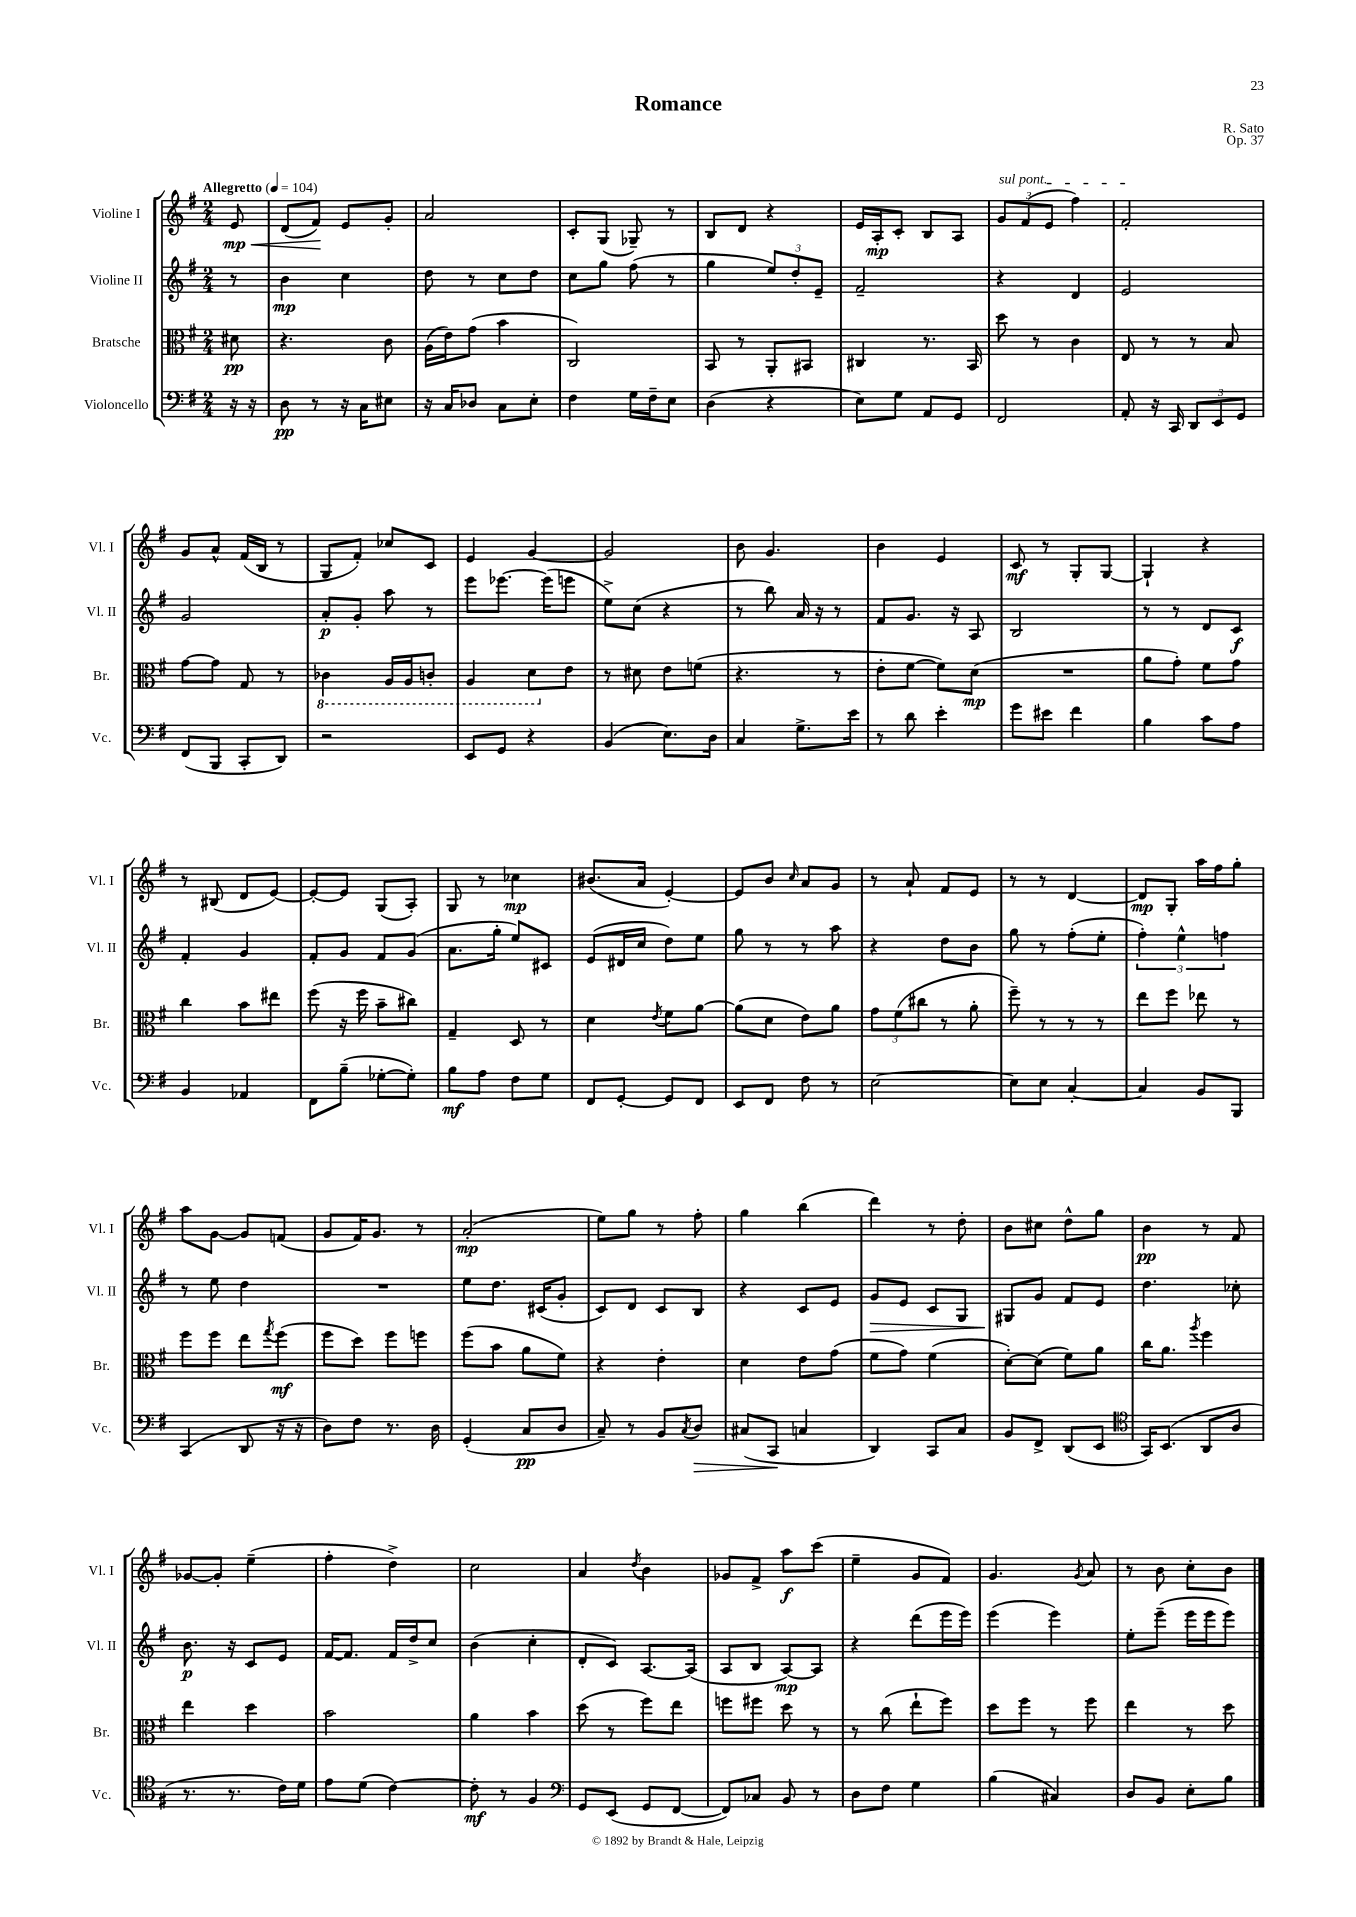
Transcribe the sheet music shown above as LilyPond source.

\header { title = "Romance" composer = "R. Sato" opus = "Op. 37" }
<<
\new StaffGroup <<
\new Staff = "s0" \with { instrumentName = "Violine I" shortInstrumentName = "Vl. I" } {
    \clef treble \key g \major \numericTimeSignature \time 2/4 \partial 8 \tempo "Allegretto" 4 = 104
    e'8\mp\< |
    d'8( fis'8\!) e'8 g'8-. |
    a'2 |
    c'8-. g8( ges8--) r8 |
    b8 d'8 r4 |
    e'16 a16-.\mp c'8-. b8 a8 |
    \tuplet 3/2 { \once \override TextSpanner.bound-details.left.text = \markup { \italic "sul pont." } g'8\startTextSpan fis'8( e'8 } fis''4) |
    fis'2-.\stopTextSpan |
    g'8 a'8-^ fis'16( b16 r8 |
    g8 fis'8-.) ces''8 c'8 |
    e'4 g'4~ |
    g'2 |
    b'8 g'4. |
    b'4 e'4 |
    c'8\mf r8 g8-. g8~ |
    g4-! r4 |
    r8 bis8( d'8 e'8~) |
    e'8~-. e'8 g8( a8-.) |
    g8 r8 ces''4\mp |
    bis'8.( a'16 e'4~-.) |
    e'8 b'8 \grace { c''16 } a'8 g'8 |
    r8 a'8-! fis'8 e'8 |
    r8 r8 d'4~ |
    d'8\mp g8-. a''16 fis''16 g''8-. |
    a''8 g'8~ g'8 f'8( |
    g'8 fis'16) g'8. r8 |
    a'2-.\mp( |
    e''8) g''8 r8 fis''8-. |
    g''4 b''4( |
    d'''4) r8 d''8-. |
    b'8 cis''8 d''8-^ g''8 |
    b'4\pp r8 fis'8 |
    ges'8~ ges'8-. e''4--( |
    fis''4-. d''4->) |
    c''2 |
    a'4 \acciaccatura { d''8 } b'4 |
    ges'8 fis'8-> a''8\f c'''8( |
    e''4-- g'8 fis'8) |
    g'4. \acciaccatura { g'8 } a'8 |
    r8 b'8 c''8-. b'8 \bar "|." |
}
\new Staff = "s1" \with { instrumentName = "Violine II" shortInstrumentName = "Vl. II" } {
    \clef treble \key g \major \numericTimeSignature \time 2/4 \partial 8
    r8 |
    b'4\mp c''4 |
    d''8 r8 c''8 d''8 |
    c''8 g''8 fis''8( r8 |
    g''4 \tuplet 3/2 { e''8) d''8-. e'8-- } |
    fis'2-- |
    r4 d'4 |
    e'2 |
    g'2 |
    a'8-.\p g'8-. a''8 r8 |
    e'''8 ees'''8.~ ees'''16( e'''8 |
    e''8->) c''8( r4 |
    r8 b''8) a'16 r16 r8 |
    fis'8 g'8. r16 a8 |
    b2 |
    r8 r8 d'8 c'8\f |
    fis'4-. g'4 |
    fis'8-. g'8 fis'8 g'8( |
    a'8. g''16-. e''8) cis'8 |
    e'8( dis'16 c''16 d''8) e''8 |
    g''8 r8 r8 a''8 |
    r4 d''8 b'8 |
    g''8 r8 fis''8-.( e''8-. |
    \tuplet 3/2 { fis''4-.) e''4-^ f''4 } |
    r8 e''8 d''4 |
    R2 |
    e''8 d''8. cis'16( g'8-. |
    c'8) d'8 c'8 b8 |
    r4 c'8 e'8 |
    g'8\> e'8 c'8 g8 |
    gis8\! g'8 fis'8 e'8 |
    d''4. ces''8-. |
    b'8.\p r16 c'8 e'8 |
    fis'16~ fis'8. fis'16 d''16-> c''8 |
    b'4( c''4-. |
    d'8-. c'8) a8.~ a16( |
    a8 b8 a8~\mp) a8 |
    r4 d'''8( e'''16 e'''16) |
    e'''4( e'''4) |
    e''8-. e'''8--( e'''16 e'''16 e'''8) \bar "|." |
}
\new Staff = "s2" \with { instrumentName = "Bratsche" shortInstrumentName = "Br." } {
    \clef alto \key g \major \numericTimeSignature \time 2/4 \partial 8
    dis'8\pp |
    r4. c'8 |
    a16( e'16) g'8( b'4 |
    c2) |
    b,8 r8 a,8-. bis,8 |
    cis4 r8. b,16 |
    d''8 r8 c'4 |
    e8 r8 r8 b8 |
    g'8~ g'8 g8 r8 |
    \ottava #-1 ces4 a,16 a,16 c8-. |
    a,4 d8 \ottava #0 e'8 |
    r8 dis'8 e'8 f'8( |
    r4. r8 |
    e'8-. fis'8~ fis'8) d'8\mp( |
    R2 |
    a'8 g'8-.) fis'8 g'8 |
    c''4 b'8 eis''8 |
    fis''8( r16 fis''16 b'8-- cis''8) |
    g4-- d8 r8 |
    d'4 \acciaccatura { e'8 } fis'8 a'8~ |
    a'8( d'8 e'8) a'8 |
    \tuplet 3/2 { g'8 fis'8( cis''8 } r8 a'8-. |
    fis''8--) r8 r8 r8 |
    e''8 fis''8 ees''8 r8 |
    fis''8 fis''8 e''8 \acciaccatura { g''8 } fis''8\mf( |
    fis''8 d''8) fis''8 f''8 |
    fis''8( b'8 a'8 fis'8) |
    r4 e'4-. |
    d'4 e'8 g'8( |
    fis'8 g'8) fis'4( |
    d'8~-.) d'8( fis'8) a'8 |
    c''16 a'8. \acciaccatura { a''8 } fis''4 |
    e''4 d''4 |
    b'2 |
    a'4 b'4 |
    d''8( r8 fis''8) e''8 |
    f''8 fis''8 d''8 r8 |
    r8 c''8( e''8-! fis''8) |
    d''8 fis''8 r8 fis''8 |
    e''4 r8 d''8 \bar "|." |
}
\new Staff = "s3" \with { instrumentName = "Violoncello" shortInstrumentName = "Vc." } {
    \clef bass \key g \major \numericTimeSignature \time 2/4 \partial 8
    r16 r16 |
    d8\pp r8 r16 c16 eis8 |
    r16 c16 des8 c8 e8-. |
    fis4 g16 fis16-- e8 |
    d4( r4 |
    e8) g8 a,8 g,8 |
    fis,2 |
    a,8-. r16 c,16 \tuplet 3/2 { d,8 e,8 g,8 } |
    fis,8( b,,8 c,8-. d,8) |
    r2 |
    e,8 g,8 r4 |
    b,4( e8.) d16 |
    c4 g8.-> e'16 |
    r8 d'8 e'4-. |
    g'8 eis'8 fis'4 |
    b4 c'8 a8 |
    b,4 aes,4 |
    fis,8 b8--( ges8~-. ges8-.) |
    b8\mf a8 fis8 g8 |
    fis,8 g,8~-. g,8 fis,8 |
    e,8 fis,8 fis8 r8 |
    e2~ |
    e8 e8 c4~-. |
    c4 b,8 b,,8 |
    c,4( d,8 r16 r16 |
    d8) fis8 r8. d16 |
    g,4-.( c8\pp d8 |
    c8--) r8 b,8 \acciaccatura { c8 } d8\> |
    cis8( c,8\! c4 |
    d,4) c,8 c8 |
    b,8 fis,8-> d,8( e,8 |
    \clef tenor g,16) b,8.( a,8 a8 |
    r8. r8. c'16) d'16 |
    e'8 d'8( c'4~) |
    c'8-.\mf r8 fis4 |
    \clef bass g,8 e,8( g,8 fis,8~ |
    fis,8) ces8 b,8 r8 |
    d8 fis8 g4 |
    b4( cis4) |
    d8 b,8 e8-. b8 \bar "|." |
}
>>
>>
\layout { \context { \Score \remove "Bar_number_engraver" } }
